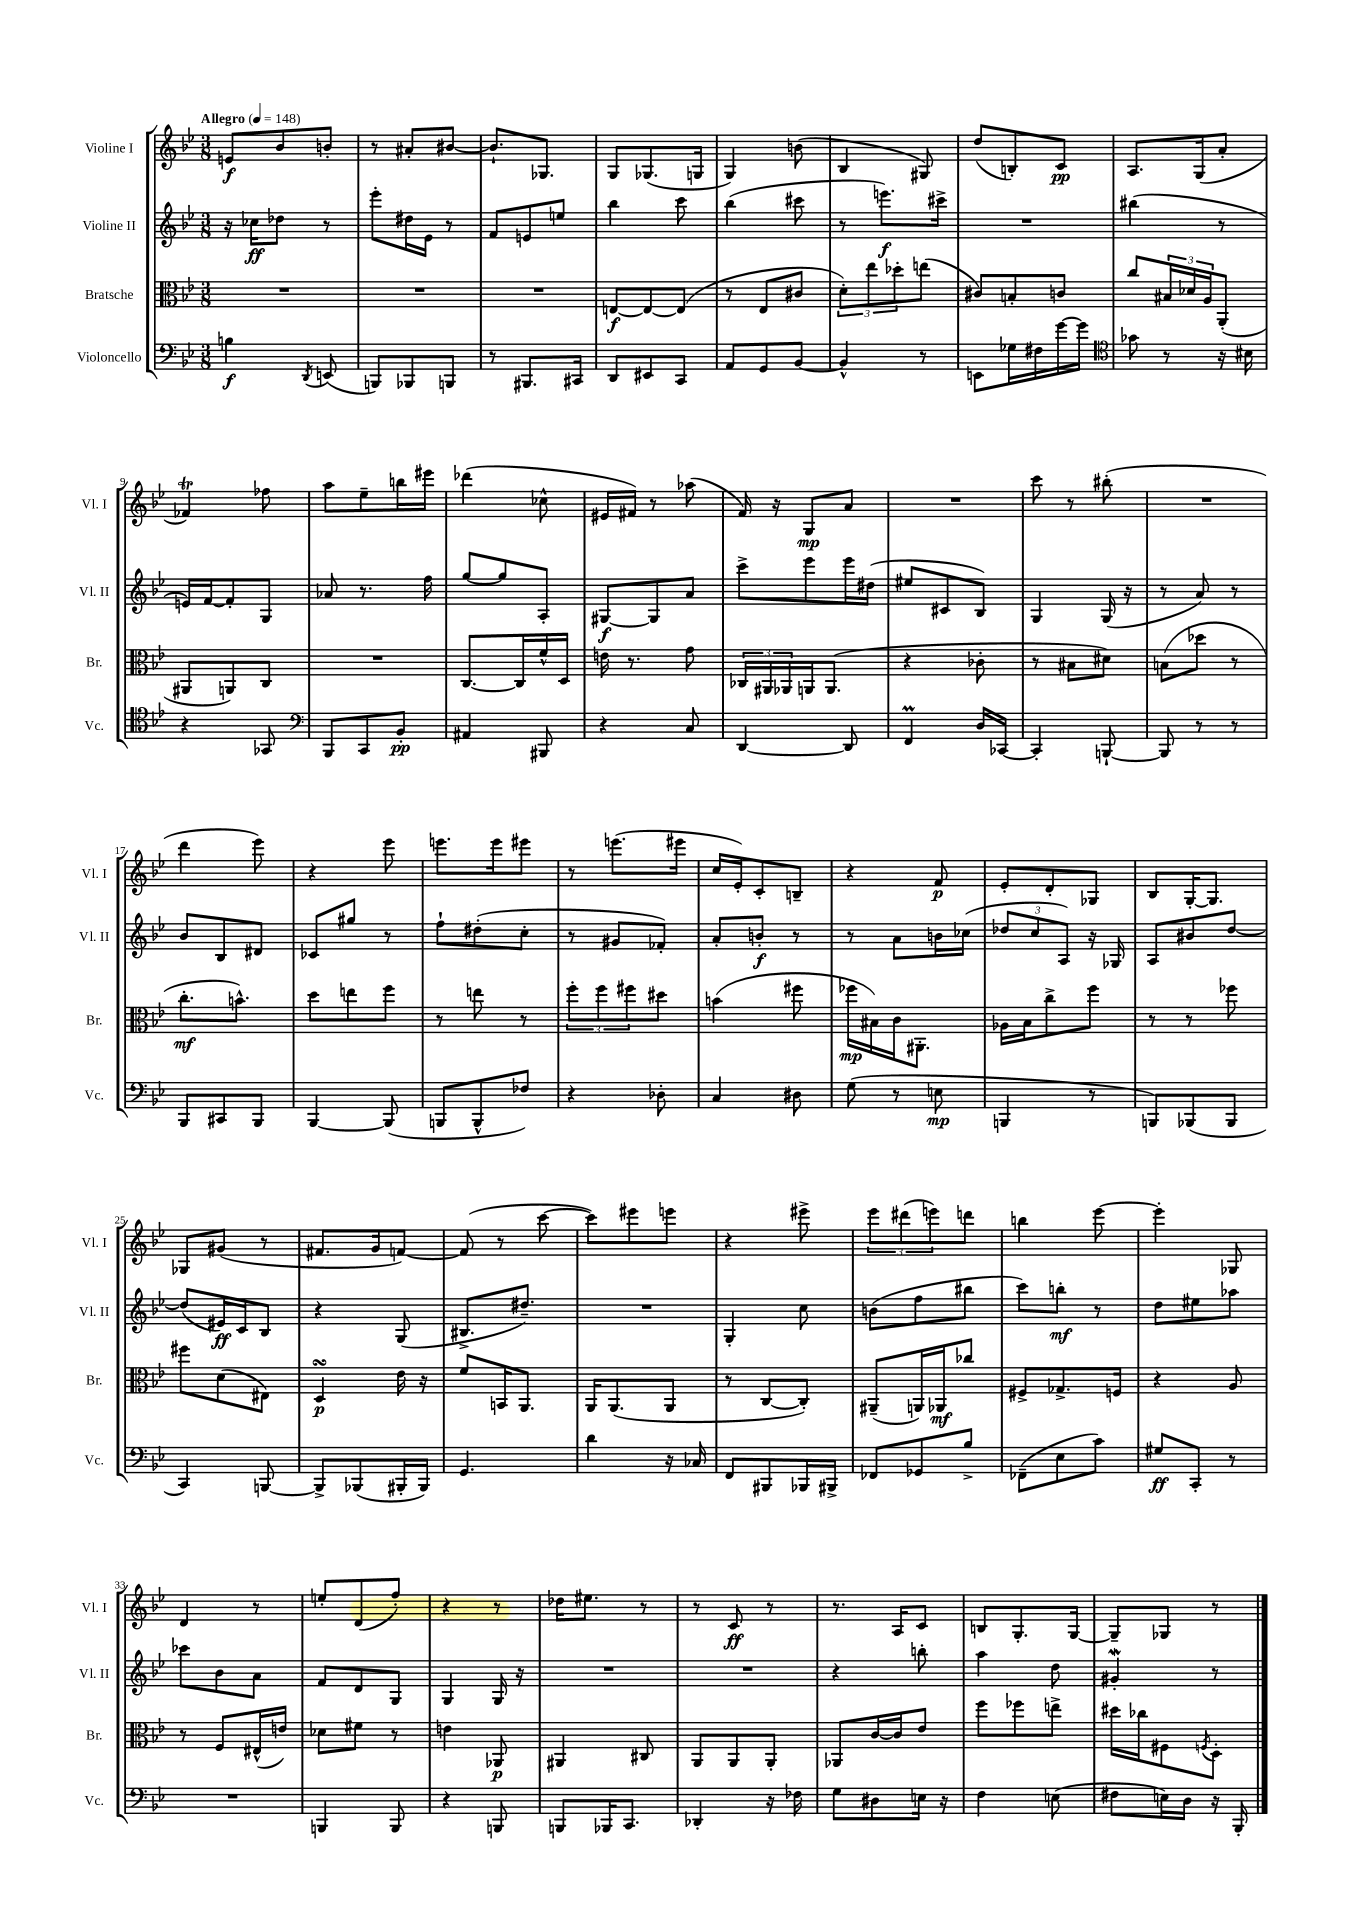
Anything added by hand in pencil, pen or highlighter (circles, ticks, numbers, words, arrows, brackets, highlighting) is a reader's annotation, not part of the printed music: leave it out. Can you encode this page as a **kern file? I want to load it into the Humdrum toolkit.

**kern	**dynam	**kern	**dynam	**kern	**dynam	**kern	**dynam
*part4	*part4	*part3	*part3	*part2	*part2	*part1	*part1
*staff4	*staff4	*staff3	*staff3	*staff2	*staff2	*staff1	*staff1
*I"Violoncello	*	*I"Bratsche	*	*I"Violine II	*	*I"Violine I	*
*I'Vc.	*	*I'Br.	*	*I'Vl. II	*	*I'Vl. I	*
*clefF4	*	*clefC3	*	*clefG2	*	*clefG2	*
*k[b-e-]	*	*k[b-e-]	*	*k[b-e-]	*	*k[b-e-]	*
*M3/8	*	*M3/8	*	*M3/8	*	*M3/8	*
*MM148	*	*MM148	*	*MM148	*	*MM148	*
=1	=1	=1	=1	=1	=1	=1	=1
!	!	!	!	!	!	!LO:TX:a:B:t=Allegro	!
4Bn\	f	4.r	.	16r	.	8en/L	f
.	.	.	.	16cc-X\KL	ff	.	.
.	.	.	.	8dd-X\J	.	8b-/	.
8qDD/	.	.	.	.	.	.	.
(8EEn/	.	.	.	8r	.	8bn'/J	.
=2	=2	=2	=2	=2	=2	=2	=2
8BBBn/L)	.	4.r	.	8eee-'\L	.	8r	.
8BBB-X/	.	.	.	16dd#X\L	.	8a#X'/L	.
.	.	.	.	16e-\JJ	.	.	.
8BBBn/J	.	.	.	8r	.	[8b#X/J	.
=3	=3	=3	=3	=3	=3	=3	=3
8r	.	4.r	.	8f/L	.	8.b#`/L]	.
8.BBB#X/L	.	.	.	8en/	.	.	.
.	.	.	.	.	.	8.G-X/J	.
.	.	.	.	8een/J	.	.	.
16CC#X/Jk	.	.	.	.	.	.	.
=4	=4	=4	=4	=4	=4	=4	=4
8DD/L	.	[8En/L	f	4bb-\	.	8G/L	.
8EE#X/	.	8E/_	.	.	.	(8.G-X/	.
8CC/J	.	(8E/J]	.	8ccc\	.	.	.
.	.	.	.	.	.	16Gn/Jk	.
=5	=5	=5	=5	=5	=5	=5	=5
8AA/L	.	8r	.	(4bb-\	.	4G/)	.
8GG/	.	8E-/L	.	.	.	.	.
[8BB-/J	.	8c#X/J	.	8ccc#X\	.	(8bn\	.
=6	=6	=6	=6	=6	=6	=6	=6
4BB-^^/]	.	12d'\L)	.	8r	.	4B-/	.
.	.	12ee-\	.	.	.	.	.
.	.	.	.	8.eeen\L)	f	.	.
.	.	12dd-X'\	.	.	.	.	.
8r	.	(8een\J	.	.	.	8G#X/)	.
.	.	.	.	16ccc#X^\Jk	.	.	.
=7	=7	=7	=7	=7	=7	=7	=7
8EEn\L	.	8c#X/L)	.	4.r	.	(8dd/L	.
16G-X\L	.	8Bn'/	.	.	.	8Bn'/)	.
16F#X\	.	.	.	.	.	.	.
[16g\	.	8cn/J	.	.	.	8c/J	pp
16g\JJ]	.	.	.	.	.	.	.
=8	=8	=8	=8	=8	=8	=8	=8
*clefC4	*	*	*	*	*	*	*
8g-X\	.	8cc/L	.	(4bb#X\	.	8.A/L	.
8r	.	24B#X/L	.	.	.	.	.
.	.	24d-X/	.	.	.	.	.
.	.	.	.	.	.	(16G/k	.
.	.	24A/J	.	.	.	.	.
16r	.	(8AA'/J	.	8r	.	8a'/J	.
16B#X\	.	.	.	.	.	.	.
!!LO:LB:g=z
=9	=9	=9	=9	=9	=9	=9	=9
4r	.	8AA#X/L	.	16en/LL)	.	4f-XT/)	.
.	.	.	.	[16f/J	.	.	.
.	.	8AAn/)	.	8f'/]	.	.	.
8GG-X/	.	8C/J	.	8G/J	.	8ff-X\	.
=10	=10	=10	=10	=10	=10	=10	=10
*clefF4	*	*	*	*	*	*	*
8BBB-/L	.	4.r	.	8a-X/	.	8aa\L	.
8CC/	.	.	.	8.r	.	8ee-~\	.
8BB-'/J	pp	.	.	.	.	16bbn\L	.
.	.	.	.	16ff\	.	16eee#X\JJ	.
=11	=11	=11	=11	=11	=11	=11	=11
4AA#X/	.	[8.C/L	.	[8gg/L	.	(4ddd-X\	.
.	.	.	.	8gg/]	.	.	.
.	.	16C/L]	.	.	.	.	.
8BBB#X/	.	16f^^/	.	8A'/J	.	8cc-X^^\	.
.	.	16D/JJ	.	.	.	.	.
=12	=12	=12	=12	=12	=12	=12	=12
4r	.	16en\	.	[8G#X/L	f	16e#X/LL	.
.	.	8.r	.	.	.	16f#X/JJ)	.
.	.	.	.	8G#/]	.	8r	.
8C/	.	8g\	.	8a/J	.	(8aa-X\	.
=13	=13	=13	=13	=13	=13	=13	=13
[4DD/	.	24C-X/LL	.	8ccc^\L	.	16f/)	.
.	.	24AA#X/	.	.	.	.	.
.	.	.	.	.	.	16r	.
.	.	24AA-X/	.	.	.	.	.
.	.	16AAn/J	.	8eee-\	.	8G/L	mp
.	.	(8.AA/J	.	.	.	.	.
8DD/]	.	.	.	16eee-\L	.	8a/J	.
.	.	.	.	(16dd#X\JJ	.	.	.
=14	=14	=14	=14	=14	=14	=14	=14
4FFM/	.	4r	.	8ee#X/L	.	4.r	.
.	.	.	.	8c#X/	.	.	.
16D/LL	.	8c-X'\	.	8B-/J)	.	.	.
[16CC-X/JJ	.	.	.	.	.	.	.
=15	=15	=15	=15	=15	=15	=15	=15
4CC-'/]	.	8r	.	4G/	.	8ccc\	.
.	.	8B#X\L	.	.	.	8r	.
[8BBBn`/	.	8d#X\J)	.	(16G/	.	(8bb#X'\	.
.	.	.	.	16r	.	.	.
=16	=16	=16	=16	=16	=16	=16	=16
8BBB/]	.	(8Bn\L	.	8r	.	4.r	.
8r	.	8dd-X\J	.	8a/)	.	.	.
8r	.	8r	.	8r	.	.	.
!!LO:LB:g=z
=17	=17	=17	=17	=17	=17	=17	=17
8BBB-/L	.	8.cc'\L	mf	8b-/L	.	4ddd\	.
8CC#X/	.	.	.	8B-/	.	.	.
.	.	8.bn^^\J)	.	.	.	.	.
8BBB-/J	.	.	.	8d#X/J	.	8eee-\)	.
=18	=18	=18	=18	=18	=18	=18	=18
[4BBB-/	.	8dd\L	.	8c-X/L	.	4r	.
.	.	8een\	.	8gg#X/J	.	.	.
(8BBB-/]	.	8ff\J	.	8r	.	8eee-\	.
=19	=19	=19	=19	=19	=19	=19	=19
8BBBn/L	.	8r	.	8ff`\L	.	8.eeen\L	.
8BBB^^/	.	8een\	.	(8dd#X'\	.	.	.
.	.	.	.	.	.	16eee\k	.
8F-X/J)	.	8r	.	8cc'\J	.	8eee#X\J	.
=20	=20	=20	=20	=20	=20	=20	=20
4r	.	12ff'\L	.	8r	.	8r	.
.	.	12ff\	.	.	.	.	.
.	.	.	.	8g#X/L	.	(8.eeen\L	.
.	.	12ff#X\	.	.	.	.	.
8D-X'\	.	8dd#X\J	.	8f-X'/J)	.	.	.
.	.	.	.	.	.	16eee#X\Jk	.
=21	=21	=21	=21	=21	=21	=21	=21
4C/	.	(4bn\	.	8a'/L	.	16cc/LL	.
.	.	.	.	.	.	16e-'/J)	.
.	.	.	.	8bn'/J	f	8c'/	.
8D#X\	.	8ff#X\	.	8r	.	8Bn~/J	.
=22	=22	=22	=22	=22	=22	=22	=22
(8G\	.	16ff-X\LL	mp	8r	.	4r	.
.	.	16B#X\)	.	.	.	.	.
8r	.	16c\J	.	8a\L	.	.	.
.	.	8.AA#X'\J	.	.	.	.	.
8En\	mp	.	.	16bn\L	.	8f/	p
.	.	.	.	(16cc-X\JJ	.	.	.
=23	=23	=23	=23	=23	=23	=23	=23
4BBBn/	.	16A-X\LL	.	12dd-X/L	.	8e-'/L	.
.	.	16B-\J	.	.	.	.	.
.	.	.	.	12cc/	.	.	.
.	.	8cc^\	.	.	.	8d'/	.
.	.	.	.	12A/J)	.	.	.
8r	.	8ff\J	.	16r	.	8G-X/J	.
.	.	.	.	16G-X/	.	.	.
=24	=24	=24	=24	=24	=24	=24	=24
8BBBn/L)	.	8r	.	8A/L	.	8B-/L	.
(8BBB-X/	.	8r	.	8b#X/	.	[16G'/K	.
.	.	.	.	.	.	8.G/J]	.
8BBB-/J	.	8ff-X\	.	[8dd/J	.	.	.
!!LO:LB:g=z
=25	=25	=25	=25	=25	=25	=25	=25
4CC/)	.	8ff#X\L	.	(8dd/L]	.	8G-X/L	.
.	.	(8d\	.	16e#X/L)	ff	(8g#X/J	.
.	.	.	.	16c/J	.	.	.
[8BBBn/	.	8E#X\J)	.	8B-/J	.	8r	.
=26	=26	=26	=26	=26	=26	=26	=26
8BBB^/L]	.	4DsSsS/	p	4r	.	8.f#X/L	.
(8BBB-X/	.	.	.	.	.	.	.
.	.	.	.	.	.	16g/k	.
16BBB#X'/L	.	16e-\	.	(8G/	.	[8fn/J)	.
16BBB#/JJ)	.	16r	.	.	.	.	.
=27	=27	=27	=27	=27	=27	=27	=27
4.GG/	.	8f/L	.	8.B#X^/L	.	(8f/]	.
.	.	16BBn/K	.	.	.	8r	.
.	.	8.AA/J	.	8.dd#X~/J)	.	.	.
.	.	.	.	.	.	[8ccc\	.
=28	=28	=28	=28	=28	=28	=28	=28
4d\	.	16AA/KL	.	4.r	.	8ccc\L])	.
.	.	(8.AA/	.	.	.	.	.
.	.	.	.	.	.	8eee#X\	.
16r	.	8AA/J	.	.	.	8eeen\J	.
16C-X/	.	.	.	.	.	.	.
=29	=29	=29	=29	=29	=29	=29	=29
8FF/L	.	8r	.	4G'/	.	4r	.
8BBB#X/	.	[8C/L	.	.	.	.	.
16BBB-X/L	.	8C'/J])	.	8cc\	.	8eee#X^\	.
16BBB#X^/JJ	.	.	.	.	.	.	.
=30	=30	=30	=30	=30	=30	=30	=30
8FF-X/L	.	(8AA#X~/L	.	(8bn\L	.	12eee-\L	.
.	.	.	.	.	.	(12ddd#X\	.
8GG-X/	.	16AAn/L)	.	8ff\	.	.	.
.	.	.	.	.	.	12eeen\)	.
.	.	16AA-X/J	mf	.	.	.	.
8B-^/J	.	8cc-X/J	.	8bb#X\J	.	8dddn\J	.
=31	=31	=31	=31	=31	=31	=31	=31
(8FF-X~\L	.	8F#X^/L	.	8ccc\L)	.	4bbn\	.
8E-\	.	8.G-X^/	.	8bbn'\J	mf	.	.
8c\J)	.	.	.	8r	.	[8eee-\	.
.	.	16Fn/Jk	.	.	.	.	.
=32	=32	=32	=32	=32	=32	=32	=32
8G#X/L	ff	4r	.	8dd\L	.	4eee-'\]	.
8CC'/J	.	.	.	8ee#X\	.	.	.
8r	.	8A/	.	8aa-X\J	.	8G-X/	.
!!LO:LB:g=z
=33	=33	=33	=33	=33	=33	=33	=33
4.r	.	8r	.	8ccc-X\L	.	4d/	.
.	.	8F/L	.	8b-\	.	.	.
.	.	(16E#X^^/L	.	8a\J	.	8r	.
.	.	16en/JJ)	.	.	.	.	.
=34	=34	=34	=34	=34	=34	=34	=34
4BBBn/	.	8d-X\L	.	8f/L	.	8een'/L	.
.	.	8f#X\J	.	8d/	.	(8d/	.
8BBB/	.	8r	.	8G/J	.	8ff'/J)	.
=35	=35	=35	=35	=35	=35	=35	=35
4r	.	4en\	.	4G/	.	4r	.
8BBBn/	.	8AA-X/	p	16G/	.	8r	.
.	.	.	.	16r	.	.	.
=36	=36	=36	=36	=36	=36	=36	=36
8BBBn/L	.	4AA#X/	.	4.r	.	16dd-X\KL	.
.	.	.	.	.	.	8.ee#X\J	.
16BBB-X/K	.	.	.	.	.	.	.
8.CC/J	.	.	.	.	.	.	.
.	.	8C#X/	.	.	.	8r	.
=37	=37	=37	=37	=37	=37	=37	=37
4DD-X'/	.	8AA/L	.	4.r	.	8r	.
.	.	8AA/	.	.	.	8c/	ff
16r	.	8AA'/J	.	.	.	8r	.
16F-X\	.	.	.	.	.	.	.
=38	=38	=38	=38	=38	=38	=38	=38
8G\L	.	8AA-X/L	.	4r	.	8.r	.
8D#X\	.	[16c/L	.	.	.	.	.
.	.	16c/J]	.	.	.	16A/KL	.
16En\Jk	.	8e-/J	.	8bbn'\	.	8c/J	.
16r	.	.	.	.	.	.	.
=39	=39	=39	=39	=39	=39	=39	=39
4F\	.	8ff\L	.	4aa\	.	8Bn/L	.
.	.	8ff-X\	.	.	.	8.G'/	.
(8En\	.	8een^\J	.	8dd\	.	.	.
.	.	.	.	.	.	[16G/Jk	.
=40	=40	=40	=40	=40	=40	=40	=40
8F#X\L	.	16dd#X\LL	.	4g#XW'/	.	8G~/L]	.
.	.	16cc-X\J	.	.	.	.	.
16En\L)	.	8F#X\	.	.	.	8G-X/J	.
16D\JJ	.	.	.	.	.	.	.
.	.	8qFn/	.	.	.	.	.
16r	.	8D'\J	.	8r	.	8r	.
16BBB-'/	.	.	.	.	.	.	.
==	==	==	==	==	==	==	==
*-	*-	*-	*-	*-	*-	*-	*-
